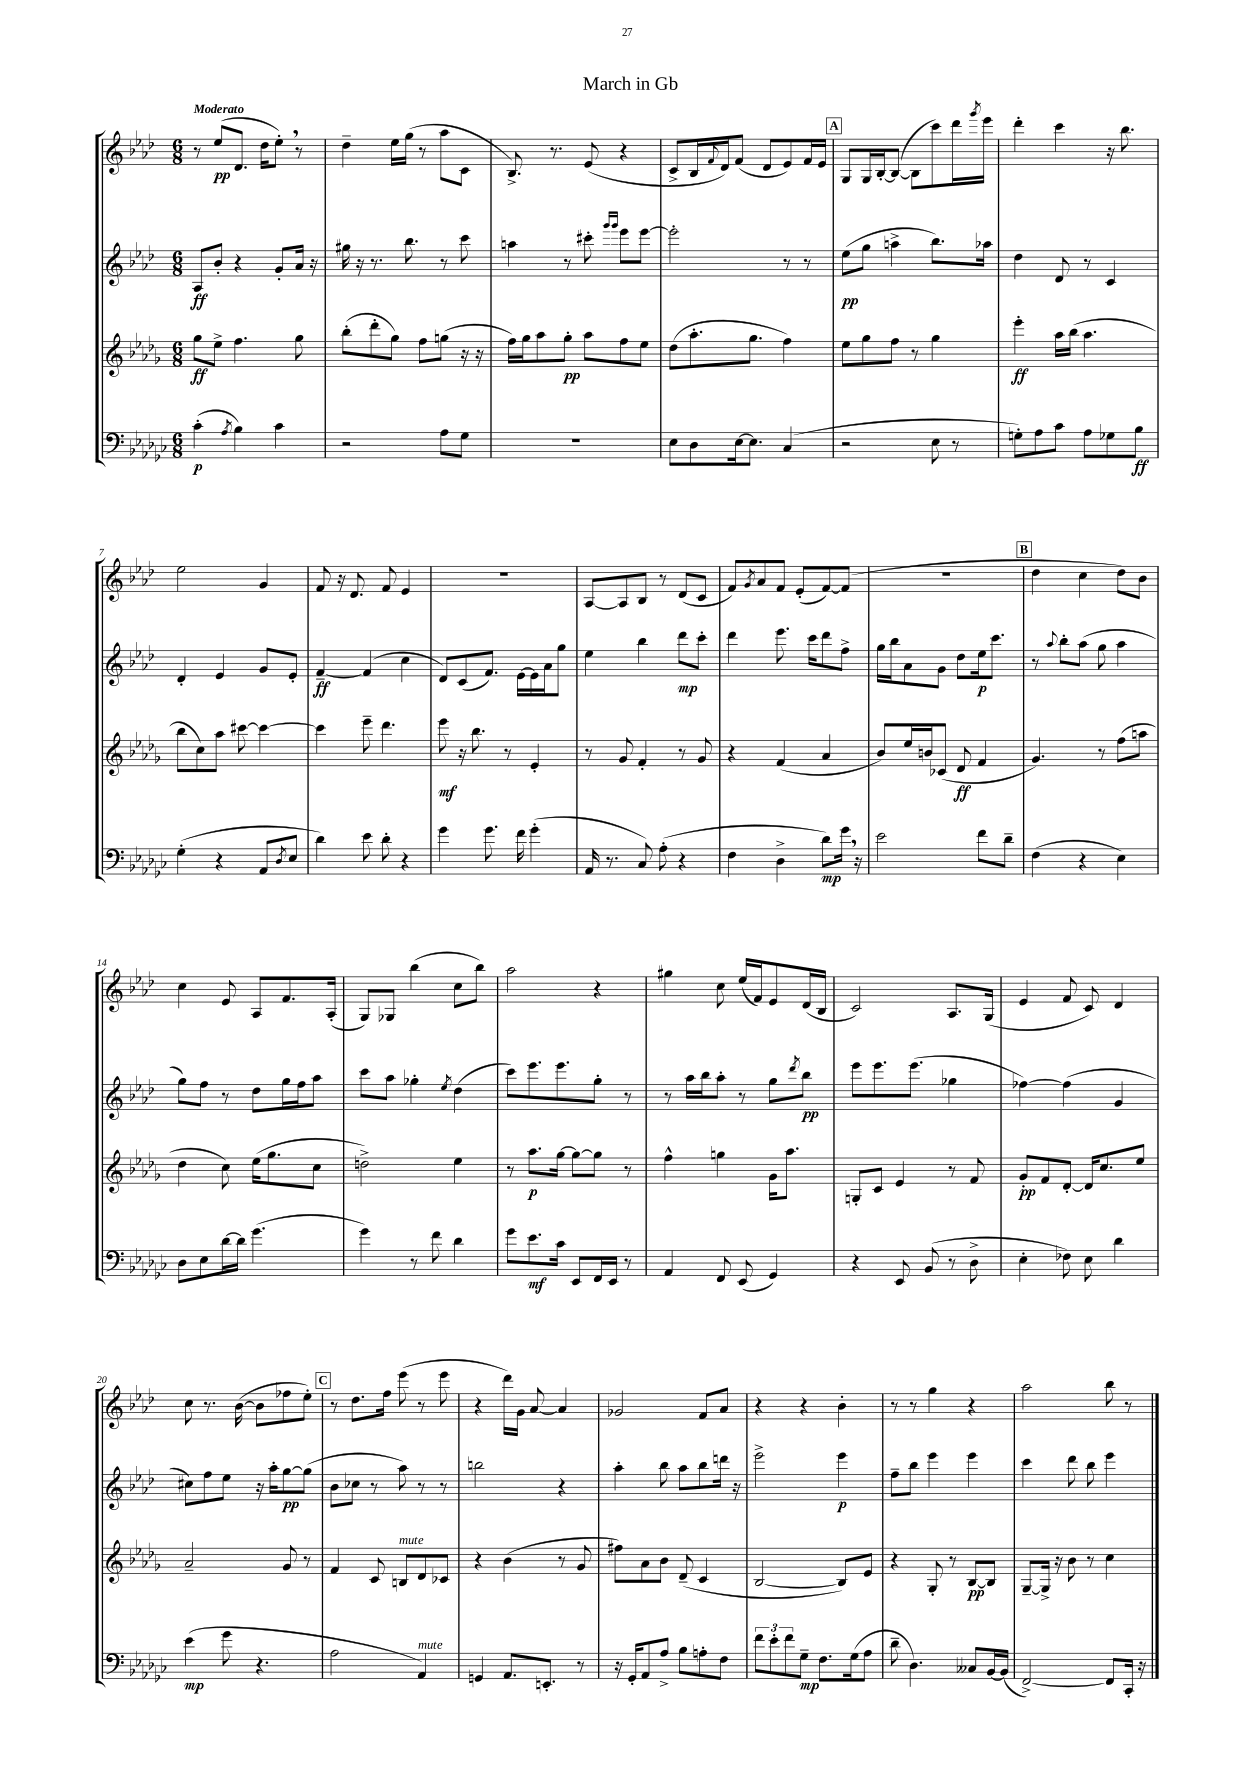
\header { title = "March in Gb" }
<<
\new StaffGroup <<
\new Staff = "s0" {
    \clef treble \key aes \major \numericTimeSignature \time 6/8 \tempo "Moderato"
    r8 ees''8\pp( des'8. des''16 ees''8-.) \breathe r8 |
    des''4-- ees''16 g''16( r8 aes''8 c'8 |
    bes8.->) r8. ees'8( r4 |
    c'8-> bes16 \appoggiatura { f'8 } des'16) f'8( des'8 ees'8) f'16 ees'16 |
    \mark \markup { \box "A" } g8 g16 bes16~-. bes8~( bes8 c'''8) des'''16 \acciaccatura { g'''8 } ees'''16 |
    des'''4-. c'''4 r16 bes''8. |
    ees''2 g'4 |
    f'8 r16 des'8. f'8 ees'4 |
    R2. |
    aes8~ aes8 bes8 r8 des'8( c'8 |
    f'8) \acciaccatura { g'8 } aes'8 f'8 ees'8-.( f'8~) f'8( |
    R2. |
    \mark \markup { \box "B" } des''4 c''4 des''8) bes'8 |
    c''4 ees'8 aes8 f'8. aes16-.( |
    g8) ges8 bes''4( c''8 bes''8) |
    aes''2 r4 |
    gis''4 c''8 ees''16( f'16) ees'8 des'16( bes16 |
    c'2) aes8. g16( |
    ees'4 f'8 c'8) des'4 |
    c''8 r8. bes'16~( bes'8 fes''8 ees''8-.) |
    \mark \markup { \box "C" } r8 des''8. f''16 ees'''8( r8 ees'''8 |
    r4 des'''16) g'16 aes'8~ aes'4 |
    ges'2 f'8 aes'8 |
    r4 r4 bes'4-. |
    r8 r8 g''4 r4 |
    aes''2 bes''8 r8 \bar "|." |
}
\new Staff = "s1" {
    \clef treble \key aes \major \numericTimeSignature \time 6/8
    aes8\ff bes'8-. r4 g'8-. aes'16 r16 |
    gis''16 r16 r8. bes''8. r8 c'''8 |
    a''4 r8 cis'''8-. \grace { g'''16 g'''16 } ees'''8 ees'''8~ |
    ees'''2-. r8 r8 |
    \mark \markup { \box "A" } ees''8\pp( g''8 a''4-> bes''8.) aes''16 |
    des''4 des'8 r8 c'4 |
    des'4-. ees'4 g'8 ees'8-. |
    f'4~--\ff f'4( c''4 |
    des'8) c'8( f'8.) ees'16~ ees'16 aes'16 g''8 |
    ees''4 bes''4 des'''8\mp c'''8-. |
    des'''4 ees'''8. c'''16 des'''8 f''8-> |
    g''16 bes''16 aes'8 g'8 des''8 ees''16\p c'''8. |
    \mark \markup { \box "B" } r8 \appoggiatura { aes''8 } bes''8-. aes''8( g''8 aes''4 |
    g''8) f''8 r8 des''8 g''16 f''16 aes''8 |
    c'''8 aes''8 ges''4-. \acciaccatura { ees''8 } des''4( |
    c'''8) ees'''8. ees'''8. g''8-. r8 |
    r8 aes''16 bes''16 aes''8-. r8 g''8 \acciaccatura { des'''8 } bes''8\pp |
    ees'''8 ees'''8. ees'''8.( ges''4 |
    fes''4~) fes''4( g'4 |
    cis''8) f''8 ees''8 r16 aes''16-. g''8~\pp g''8( |
    \mark \markup { \box "C" } bes'8 ces''8 r8 aes''8) r8 r8 |
    b''2 r4 |
    aes''4-. bes''8 aes''8 bes''8 d'''16 r16 |
    ees'''2-> ees'''4\p |
    f''8-- bes''8 ees'''4 ees'''4 |
    c'''4 des'''8 bes''8 ees'''4 \bar "|." |
}
\new Staff = "s2" {
    \clef treble \key des \major \numericTimeSignature \time 6/8
    ges''8\ff ees''8-> f''4. ges''8 |
    bes''8-.( des'''8-. ges''8) f''8 g''8( r16 r16 |
    f''16) ges''16 aes''8 ges''8-.\pp aes''8 f''8 ees''8 |
    des''8( aes''8.-. ges''8. f''4) |
    \mark \markup { \box "A" } ees''8 ges''8 f''8 r8 ges''4 |
    ees'''4-.\ff aes''16 bes''16( aes''4. |
    bes''8 c''8) aes''8 cis'''8~ cis'''4~ |
    cis'''4 ees'''8-- des'''4. |
    ees'''8\mf r16 bes''8. r8 ees'4-. |
    r8 ges'8 f'4-. r8 ges'8 |
    r4 f'4( aes'4 |
    bes'8) ees''16 b'16 ces'8( des'8\ff f'4 |
    \mark \markup { \box "B" } ges'4.) r8 f''8( a''8 |
    des''4 c''8) ees''16( ges''8. c''8 |
    d''2->) ees''4 |
    r8 aes''8.\p ges''16~ ges''8~ ges''8 r8 |
    f''4-^ g''4 ges'16 aes''8. |
    g8-. c'8 ees'4 r8 f'8 |
    ges'8-.\pp f'8 des'8~-. des'16 c''8. ees''8 |
    aes'2-- ges'8 r8 |
    \mark \markup { \box "C" } f'4 c'8 b8^\markup { \italic "mute" } des'8 ces'8 |
    r4 bes'4( r8 ges'8 |
    fis''8) aes'8 bes'8 des'8--( c'4 |
    bes2~ bes8) ees'8 |
    r4 ges8-. r8 bes8~\pp bes8 |
    ges8~-- ges16-> r16 bes'8 r8 c''4 \bar "|." |
}
\new Staff = "s3" {
    \clef bass \key ges \major \numericTimeSignature \time 6/8
    ces'4-.\p( \acciaccatura { aes8 } bes4) ces'4 |
    r2 aes8 ges8 |
    R2. |
    ees8 des8 ees16~ ees8. ces4( |
    \mark \markup { \box "A" } r2 ees8 r8 |
    g8-.) aes8 ces'8 aes8 ges8 bes8\ff |
    ges4-.( r4 aes,8 \acciaccatura { des8 } ees8 |
    des'4) ees'8 des'8-. r4 |
    ges'4 ges'8. f'16 ges'4-.( |
    aes,16 r8. ces8) aes8-.( r4 |
    f4 des4-> des'8\mp) ges'16 \breathe r16 |
    ees'2 f'8 des'8-- |
    \mark \markup { \box "B" } f4( r4 ees4) |
    des8 ees8 des'16~ des'16 ges'4.( |
    ges'4) r8 f'8 des'4 |
    ges'8 ees'8.\mf ces'16 ees,8 f,16 ees,16 r8 |
    aes,4 f,8 ees,8( ges,4) |
    r4 ees,8 bes,8( r8 des8-> |
    ees4-. fes8) ees8 des'4 |
    ees'4\mp( ges'8 r4. |
    \mark \markup { \box "C" } aes2 aes,4^\markup { \italic "mute" }) |
    g,4 aes,8. e,8.-. r8 |
    r16 ges,16-. aes,8 aes8-> bes8 a8-. f8 |
    \tuplet 3/2 { f'8 ees'8-. f'8 } ges8--\mp f8. ges16( aes8 |
    des'8-- des4.) ceses8 bes,16~ bes,16( |
    f,2~->) f,8 ces,16-. r16 \bar "|." |
}
>>
>>
